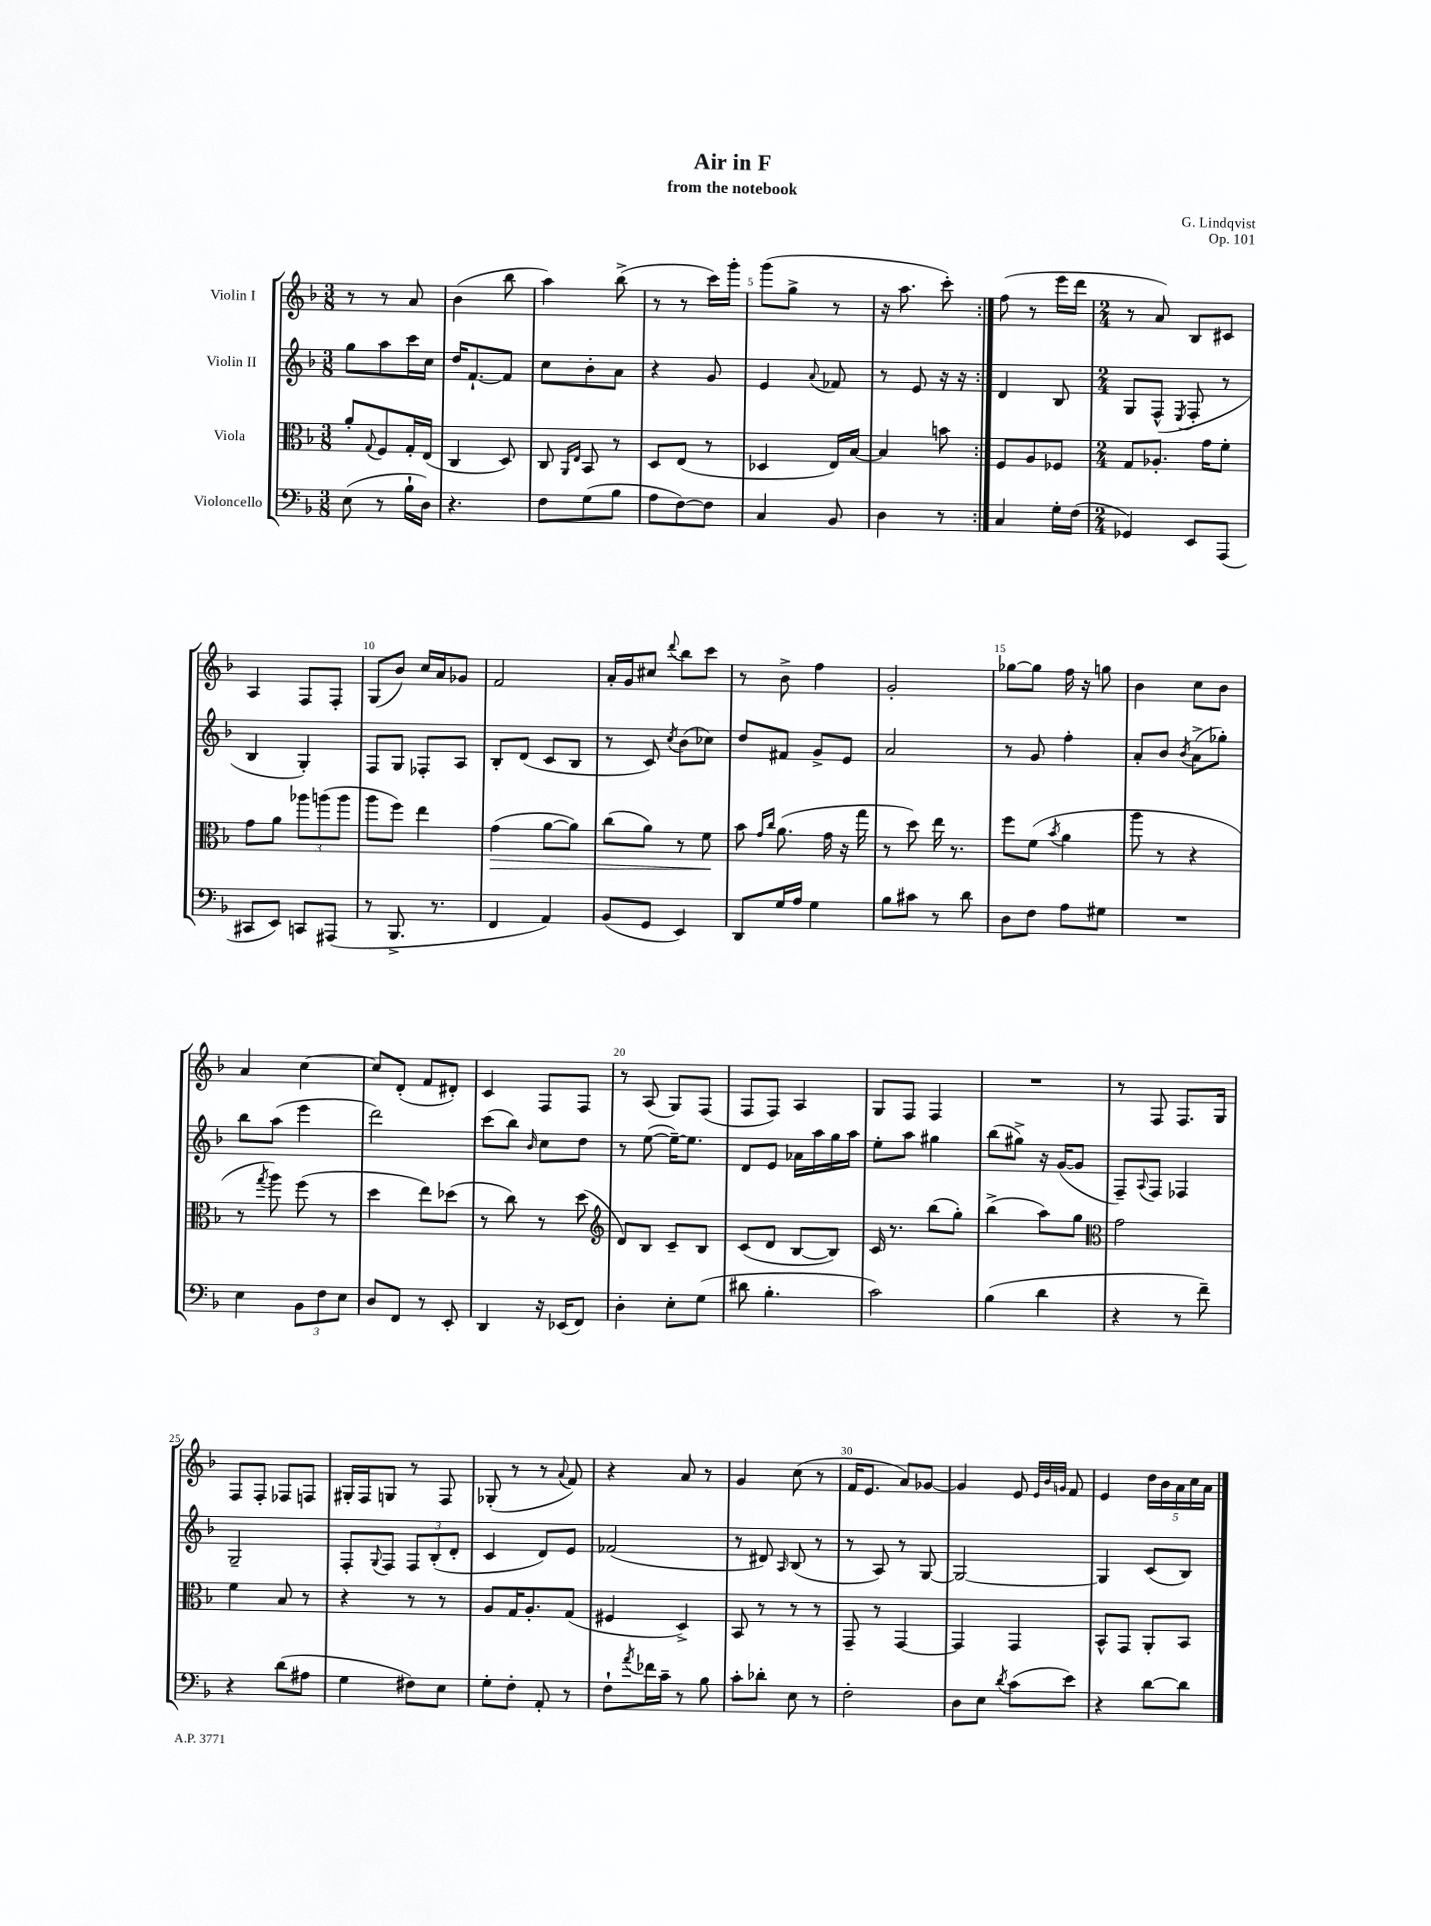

**kern	**kern	**dynam	**kern	**kern
*part4	*part3	*part3	*part2	*part1
*staff4	*staff3	*staff3	*staff2	*staff1
*I"Violoncello	*I"Viola	*	*I"Violin II	*I"Violin I
*clefF4	*clefC3	*	*clefG2	*clefG2
*k[b-]	*k[b-]	*	*k[b-]	*k[b-]
*M3/8	*M3/8	*	*M3/8	*M3/8
=1	=1	=1	=1	=1
(8E\	8a'/L	.	8gg\L	8r
.	8qqG/	.	.	.
8r	8F/	.	8aa\	8r
16B-`\LL	16G'/L	.	16ccc\L	8a/
16D\JJ)	(16E/JJ	.	16cc\JJ	.
=2	=2	=2	=2	=2
4.r	4C/	.	16dd/KL	(4b-\
.	.	.	[8.f`/	.
.	8D/)	.	8f/J]	8bb-\
=3	=3	=3	=3	=3
8F\L	8C/	.	8cc\L	4aa\)
.	16qqAA/LL	.	.	.
.	16qqE/JJ	.	.	.
(8G\	8BB-/	.	8b-'\	.
8B-\J	8r	.	8a\J	(8bb-^\
=4	=4	=4	=4	=4
8A\L	8D/L	.	4r	8r
[8F\)	(8E/J	.	.	8r
8F\J]	8r	.	8g/	16ccc\LL)
.	.	.	.	16ggg'\JJ
=5	=5	=5	=5	=5
4C/	4D-X/	.	4e/	(8ggg\L
.	.	.	.	8gg^\J
.	.	.	8qqa/	.
8BB-/	16E/LL)	.	8f-X/	8r
.	[16B-/JJ	.	.	.
=6	=6	=6	=6	=6
4D\	4B-/]	.	8r	16r
.	.	.	.	8.aa\
.	.	.	8e/	.
8r	8bn\	.	16r	8ccc'\)
.	.	.	16r	.
=7:|!	=7:|!	=7:|!	=7:|!	=7:|!
4C/	8F/L	.	4d/	(8ff\
.	8A/	.	.	8r
16G'\LL	8F-X/J	.	8B-/	16eee\LL
(16F\JJ	.	.	.	16ddd\JJ
=8	=8	=8	=8	=8
*M2/4	*M2/4	*	*M2/4	*M2/4
4GG-X/)	8G/L	.	8G/L	8r
.	8.A-X'/J	.	(8F^^/J	8a/)
.	.	.	8qE/	.
8EE/L	.	.	8F'/	8B-/L
.	16g\KL	.	.	.
(8AAA/J	8f'\J	.	8r	8c#X/J
!!LO:LB:g=z
=9	=9	=9	=9	=9
8CC#X/L	8g\L	.	4B-/	4A/
8EE/J)	8a\J	.	.	.
8CCn/L	12aa-X\L	.	4G'/)	8F/L
.	(12aan\	.	.	.
(8AAA#X/J	.	.	.	8F'/J
.	12aa\J	.	.	.
=10	=10	=10	=10	=10
8r	8aa\L	.	8F/L	(8G/L
8.BBB-^/	8ff\J)	.	8G/J	8b-/J)
.	4ee\	.	8F-X'/L	16cc/LL
8.r	.	.	.	16a/J
.	.	.	8A/J	8g-X/J
=11	=11	=11	=11	=11
!	!	!LO:HP:b	!	!
4FF/	(4g\	>	8B-'/L	2f/
.	.	.	(8d/J	.
4AA/)	[8a\L	.	8c/L	.
.	8a\J])	.	8B-/J	.
=12	=12	=12	=12	=12
(8BB-/L	(8cc\L	.	8r	16a'/LL
.	.	.	.	16g/J
8GG/J	8a\J)	.	8c/)	8cc#X/J
.	.	.	8qcc/	8qqddd/
4EE/)	8r	.	(8b-\L	8bb-\L
.	8f\	.	8cc-X\J)	8ccc\J
.	.	]	.	.
=13	=13	=13	=13	=13
8DD/L	8b-\	.	8dd/L	8r
.	16qqg/LL	.	.	.
.	16qqcc/JJ	.	.	.
16G/L	(8.a\	.	8f#X/J	8b-^\
16A/JJ	.	.	.	.
4G\	.	.	8g^/L	4ff\
.	16g\	.	.	.
.	16r	.	8e/J	.
.	16gg\	.	.	.
=14	=14	=14	=14	=14
8B-\L	8r	.	2a/	2g'/
8c#X\J	8dd\)	.	.	.
8r	16ee\	.	.	.
.	8.r	.	.	.
8d\	.	.	.	.
=15	=15	=15	=15	=15
8D\L	8ff\L	.	8r	[8gg-X\L
8F\J	(8f\J	.	8g/	8gg-\J]
.	8qb-/	.	.	.
8A\L	4a\	.	4ff'\	16ff\
.	.	.	.	16r
8G#X\J	.	.	.	8ggn\
=16	=16	=16	=16	=16
2r	8aa\	.	8a'/L	4b-\
.	8r	.	8b-/J	.
.	.	.	8qb-/	.
.	4r	.	(8a^\L	8cc\L
.	.	.	8gg-X'\J)	8b-\J
!!LO:LB:g=z
=17	=17	=17	=17	=17
4E\	8r	.	8bb-\L	4a/
.	8qgg/	.	.	.
.	8aa\)	.	(8aa\J	.
12BB-\L	(8ff\	.	4eee\	[4cc\
12F\	.	.	.	.
.	8r	.	.	.
12E\J	.	.	.	.
=18	=18	=18	=18	=18
8D/L	4dd\	.	2ddd\)	8cc/L]
8FF/J	.	.	.	(8d'/J
8r	8ee\L)	.	.	8f/L
8EE'/	(8dd-X\J	.	.	8d#X'/J)
=19	=19	=19	=19	=19
4DD/	8r	.	(8ccc\L	4c/
.	8cc\)	.	8bb-\J)	.
.	.	.	16qqb-/	.
16r	8r	.	8cc\L	8F/L
(16EE-X/KL	.	.	.	.
8FF/J)	(8dd\	.	8dd\J	8F/J
=20	=20	=20	=20	=20
*	*clefG2	*	*	*
4D'\	8d/L)	.	8r	8r
.	8B-/J	.	([8ee\	(8A/
8E'\L	8c~/L	.	16ee~\KL_)	8G/L)
.	.	.	8.ee\J]	.
(8G\J	8B-/J	.	.	(8F/J
=21	=21	=21	=21	=21
8d#X\	(8c/L	.	8d/L	8F/L
4.B-'\	8d/J	.	8e/J	8F/J)
.	[8B-/L	.	16a-X\LL	4A/
.	.	.	16aa\	.
.	8B-/J])	.	16gg\	.
.	.	.	16aa\JJ	.
=22	=22	=22	=22	=22
2c\)	16c/	.	8ee'\L	8G/L
.	8.r	.	.	.
.	.	.	8aa\J	8F/J
.	(8bb-\L	.	4gg#X\	4F/
.	8gg'\J)	.	.	.
=23	=23	=23	=23	=23
(4B-\	(4bb-^\	.	(8bb-\L	2r
.	.	.	8gg#X^\J)	.
4d\	8aa\L)	.	16r	.
.	.	.	([16g/KL	.
.	8gg\J	.	8g/J]	.
=24	=24	=24	=24	=24
*	*clefC3	*	*	*
4r	2g\	.	8F~/L)	8r
.	.	.	8qqA/	.
.	.	.	8F/J	8F/
8r	.	.	4F-X/	8.F/L
8f~\)	.	.	.	.
.	.	.	.	16G/Jk
!!LO:LB:g=z
=25	=25	=25	=25	=25
4r	4f\	.	2G~/	8F/L
.	.	.	.	8F'/J
(8d\L	8B-/	.	.	8F-X/L
8A#X\J	8r	.	.	8Fn/J
=26	=26	=26	=26	=26
4G\	4r	.	8F'/L	16G#X'/LL
.	.	.	.	16F/J
.	.	.	8qqG/	.
.	.	.	8F/J	8Gn/J
8F#X\L)	8r	.	12F/L	8r
.	.	.	(12B-'/	.
8E\J	8r	.	.	8F/
.	.	.	12d'/J	.
=27	=27	=27	=27	=27
8G'\L	8A/L	.	4c/	(8G-X'/
8F'\J	16G/K	.	.	8r
.	8.A'/	.	.	.
8AA'/	.	.	8d/L)	8r
.	.	.	.	8qqa/
8r	(8G/J	.	8e/J	8f/)
=28	=28	=28	=28	=28
8F`\L	4F#X/	.	(2f-X/	4r
8qa/	.	.	.	.
16f-X\L	.	.	.	.
16c~\JJ	.	.	.	.
8r	4D^/)	.	.	8a/
8B-\	.	.	.	8r
=29	=29	=29	=29	=29
8c'\L	8BB-/	.	8r	4g/
8d-X'\J	8r	.	8d#X/)	.
.	.	.	16qqA/	.
8E\	8r	.	(8B-/	(8cc\
8r	8r	.	8r	8r
=30	=30	=30	=30	=30
2F'\	8GG~/	.	8r	16f/KL
.	.	.	.	8.e/J
.	8r	.	8A/)	.
.	[4GG/	.	8r	8a/L)
.	.	.	[8G/	[8g-X/J
=31	=31	=31	=31	=31
8D\L	4GG/]	.	2G/_	4g-/]
8E\J	.	.	.	.
8qd/	.	.	.	.
(8c\L	4GG/	.	.	8e/
.	.	.	.	32qqe/LLL
.	.	.	.	32qqb-/
.	.	.	.	32qqgn/JJJ
8e\J)	.	.	.	8f/
=32	=32	=32	=32	=32
4r	8BB-^^/L	.	4G/]	4e/
.	8GG/J	.	.	.
[8d\L	8AA'/L	.	(8c/L	20dd\LL
.	.	.	.	20b-\
.	.	.	.	20a\
8d\J]	8BB-/J	.	8B-/J)	.
.	.	.	.	20cc\
.	.	.	.	20a\JJ
==	==	==	==	==
*-	*-	*-	*-	*-
